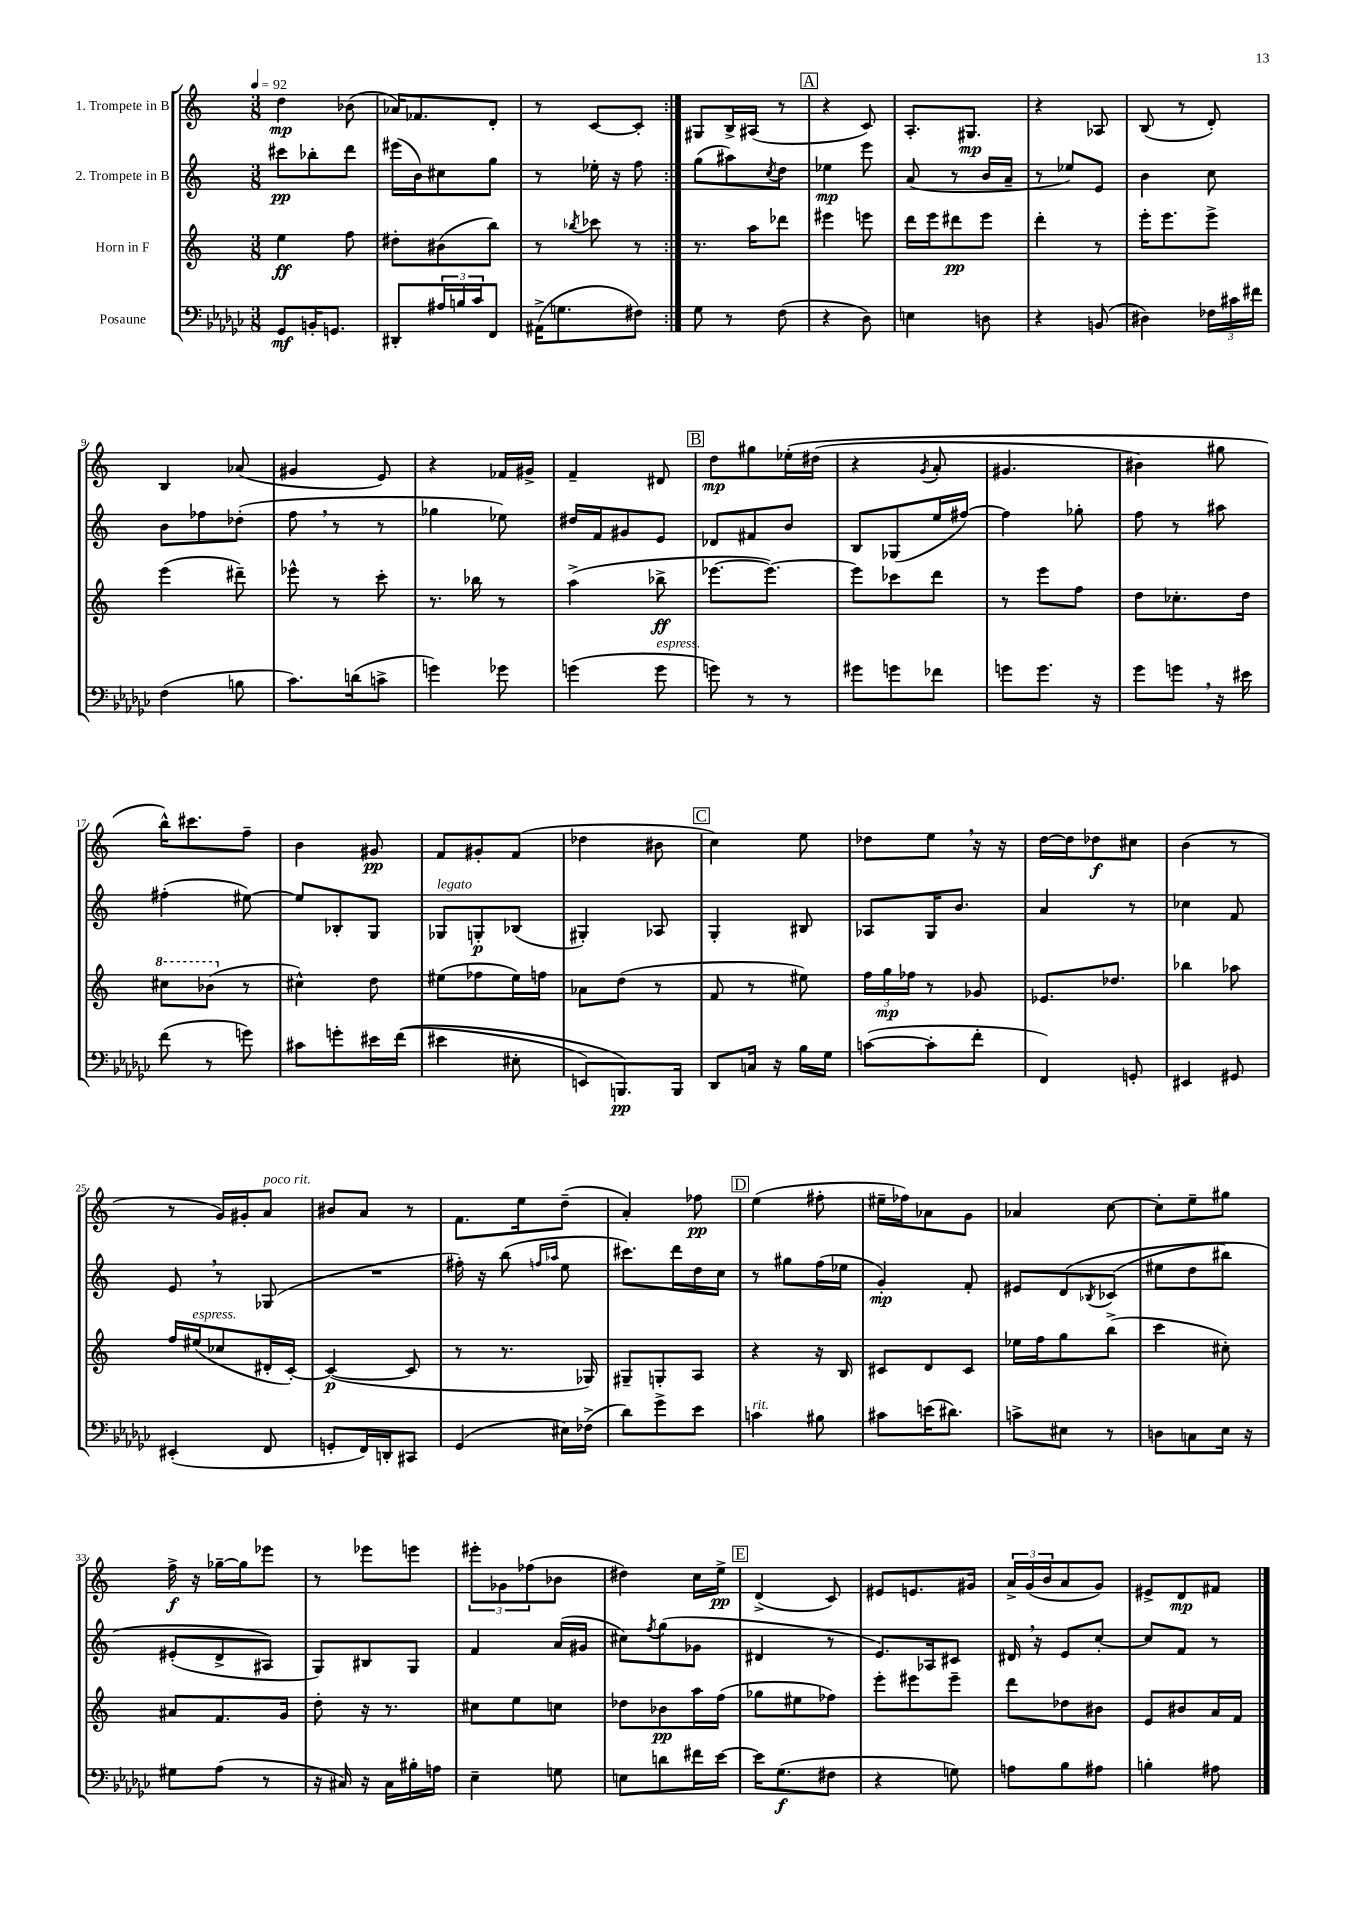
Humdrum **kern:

**kern	**dynam	**kern	**dynam	**kern	**dynam	**kern	**dynam
*part4	*part4	*part3	*part3	*part2	*part2	*part1	*part1
*staff4	*staff4	*staff3	*staff3	*staff2	*staff2	*staff1	*staff1
*I"Posaune	*	*I"Horn in F	*	*I"2. Trompete in B	*	*I"1. Trompete in B	*
*clefF4	*	*clefG2	*	*clefG2	*	*clefG2	*
*k[b-e-a-d-g-c-]	*	*k[]	*	*k[]	*	*k[]	*
*M3/8	*	*M3/8	*	*M3/8	*	*M3/8	*
*MM92	*	*MM92	*	*MM92	*	*MM92	*
=1	=1	=1	=1	=1	=1	=1	=1
8GG-/L	mf	4ee\	ff	8ccc#X\L	pp	4dd\	mp
16BBn'/K	.	.	.	8bb-X'\	.	.	.
8.GGn/J	.	.	.	.	.	.	.
.	.	8ff\	.	8ddd\J	.	(8b-X\	.
=2	=2	=2	=2	=2	=2	=2	=2
8DD#X'/L	.	8dd#X'\L	.	(16eee#X\LL	.	16a-X/KL)	.
.	.	.	.	16b\J)	.	8.f-X/	.
24A#X/L	.	(8b#X\	.	8cc#X\	.	.	.
24Bn/	.	.	.	.	.	.	.
24c-/J	.	.	.	.	.	.	.
8FF/J	.	8bb\J)	.	8gg\J	.	8d'/J	.
=3	=3	=3	=3	=3	=3	=3	=3
(16AA#X^\KL	.	8r	.	8r	.	8r	.
8.Gn\	.	.	.	.	.	.	.
.	.	8qbb-X/	.	.	.	.	.
.	.	8ccc-X\	.	16ee-X'\	.	[8c/L	.
.	.	.	.	16r	.	.	.
8F#X\J)	.	8r	.	8ff\	.	8c'/J]	.
=4:|!	=4:|!	=4:|!	=4:|!	=4:|!	=4:|!	=4:|!	=4:|!
8G-\	.	8.r	.	(8gg\L	.	8G#X/L	.
8r	.	.	.	8aa#X\)	.	16B^/L	.
.	.	16aa\KL	.	.	.	(16A#X/JJ	.
.	.	.	.	8qcc/	.	.	.
(8F\	.	8ddd-X\J	.	8dd\J	.	8r	.
!!LO:REH:place=s1:t=A
=5	=5	=5	=5	=5	=5	=5	=5
4r	.	4eee#X\	.	4ee-X\	mp	4r	.
8D-\)	.	8eeen\	.	8eee\	.	8c/)	.
=6	=6	=6	=6	=6	=6	=6	=6
4En\	.	16ddd\LL	.	(8a/	.	8.A'/L	.
.	.	16eee\J	.	.	.	.	.
.	.	8ddd#X\	pp	8r	.	.	.
.	.	.	.	.	.	8.G#X/J	mp
8Dn\	.	8eee\J	.	16b/LL	.	.	.
.	.	.	.	16a~/JJ	.	.	.
=7	=7	=7	=7	=7	=7	=7	=7
4r	.	4ddd'\	.	8r	.	4r	.
.	.	.	.	8ee-X/L)	.	.	.
(8BBn/	.	8r	.	8e/J	.	8A-X/	.
=8	=8	=8	=8	=8	=8	=8	=8
4D#X\)	.	16eee'\KL	.	4b\	.	(8B/	.
.	.	8.eee\	.	.	.	.	.
.	.	.	.	.	.	8r	.
24F-X\LL	.	8eee^\J	.	8cc\	.	8d'/)	.
24c#X\	.	.	.	.	.	.	.
24f#X\JJ	.	.	.	.	.	.	.
!!LO:LB:g=z
=9	=9	=9	=9	=9	=9	=9	=9
(4F\	.	(4eee\	.	8b\L	.	4B/	.
.	.	.	.	8ff-X\	.	.	.
8Bn\	.	8ddd#X~\)	.	(8dd-X'\J	.	(8a-X/	.
=10	=10	=10	=10	=10	=10	=10	=10
8.c-\L)	.	8eee-X^^\	.	8ff,\	.	4g#X/	.
.	.	8r	.	8r	.	.	.
(16dn\k	.	.	.	.	.	.	.
8cn^\J	.	8ccc'\	.	8r	.	8e/)	.
=11	=11	=11	=11	=11	=11	=11	=11
4gn\)	.	8.r	.	4gg-X\	.	4r	.
.	.	16bb-X\	.	.	.	.	.
8g-X\	.	8r	.	8ee-X\)	.	16f-X/LL	.
.	.	.	.	.	.	16g#X^/JJ	.
=12	=12	=12	=12	=12	=12	=12	=12
(4gn\	.	(4aa^\	.	16dd#X/LL	.	4f~/	.
.	.	.	.	16f/J	.	.	.
.	.	.	.	8g#X/	.	.	.
!LO:TX:a:i:t=espress.	!	!	!	!	!	!	!
8g\	.	8bb-X^\	ff	8e/J	.	8d#X/	.
!!LO:REH:place=s1:t=B
=13	=13	=13	=13	=13	=13	=13	=13
8gn\)	.	[8.eee-X\L	.	8d-X/L	.	8dd\L	mp
8r	.	.	.	8f#X/	.	8gg#X\	.
.	.	8.eee-\J_)	.	.	.	.	.
8r	.	.	.	8b/J	.	(16ee-X'\L	.
.	.	.	.	.	.	(16dd#X\JJ	.
=14	=14	=14	=14	=14	=14	=14	=14
8g#X\L	.	8eee-\L]	.	8B/L	.	4r	.
8gn\	.	8ccc-X\	.	(8G-X/	.	.	.
.	.	.	.	.	.	8qg/	.
8f-X\J	.	8ddd\J	.	16ee/L	.	8a'/	.
.	.	.	.	[16ff#X/JJ)	.	.	.
=15	=15	=15	=15	=15	=15	=15	=15
8gn\L	.	8r	.	4ff#\]	.	4.g#X/	.
8.g\J	.	8eee\L	.	.	.	.	.
.	.	8ff\J	.	8gg-X'\	.	.	.
16r	.	.	.	.	.	.	.
=16	=16	=16	=16	=16	=16	=16	=16
8g-\L	.	8dd\L	.	8ff\	.	4b#X\)	.
8gn,\J	.	8.cc-X'\	.	8r	.	.	.
16r	.	.	.	8aa#X\	.	8gg#X\	.
16e#X\	.	16dd\Jk	.	.	.	.	.
!!LO:LB:g=z
=17	=17	=17	=17	=17	=17	=17	=17
*	*	*8va	*	*	*	*	*
(8f\	.	8ccc#X\L	.	(4ff#X'\	.	16bb^^\KL)	.
.	.	.	.	.	.	8.ccc#X\	.
8r	.	(8bb-X\J	.	.	.	.	.
*	*	*X8va	*	*	*	*	*
8gn\)	.	8r	.	[8ee#X\)	.	8ff~\J	.
=18	=18	=18	=18	=18	=18	=18	=18
8c#X\L	.	4cc#X^^\)	.	8ee#/L]	.	4b\	.
8gn'\	.	.	.	8B-X'/	.	.	.
16e#X\L	.	8dd\	.	8G/J	.	8g#X/	pp
((16f\JJ	.	.	.	.	.	.	.
=19	=19	=19	=19	=19	=19	=19	=19
!	!	!	!	!LO:TX:a:i:t=legato	!	!	!
4e#X\	.	(8ee#X\L	.	8G-X/L	.	8f/L	.
.	.	8ff-X\	.	8Gn'/	p	8g#X'/	.
8E#X'\	.	16ee#\L)	.	(8B-X/J	.	(8f/J	.
.	.	16ffn\JJ	.	.	.	.	.
=20	=20	=20	=20	=20	=20	=20	=20
8EEn/L)	.	8a-X\L	.	4G#X'/)	.	4dd-X\	.
8.BBBn/)	pp	(8dd\J	.	.	.	.	.
.	.	8r	.	8A-X/	.	8b#X\	.
16BBB/Jk	.	.	.	.	.	.	.
!!LO:REH:place=s1:t=C
=21	=21	=21	=21	=21	=21	=21	=21
8DD-/L	.	8f/	.	4G'/	.	4cc\)	.
16Cn/Jk	.	8r	.	.	.	.	.
16r	.	.	.	.	.	.	.
16B-\LL	.	8ee#X\)	.	8B#X/	.	8ee\	.
16G-\JJ	.	.	.	.	.	.	.
=22	=22	=22	=22	=22	=22	=22	=22
([8cn\L	.	24ff\LL	.	8A-X/L	.	8dd-X\L	.
.	.	24gg\	mp	.	.	.	.
.	.	24ff-X\JJ	.	.	.	.	.
8c'\]	.	8r	.	16G/K	.	8ee,\J	.
.	.	.	.	8.b/J	.	.	.
8f'\J	.	8g-X/	.	.	.	16r	.
.	.	.	.	.	.	16r	.
=23	=23	=23	=23	=23	=23	=23	=23
4FF/)	.	8.e-X/L	.	4a/	.	[16dd\LL	.
.	.	.	.	.	.	16dd\J]	.
.	.	.	.	.	.	8dd-X\	f
.	.	8.dd-X/J	.	.	.	.	.
8GGn'/	.	.	.	8r	.	8cc#X\J	.
=24	=24	=24	=24	=24	=24	=24	=24
4EE#X/	.	4bb-X\	.	4cc-X\	.	(4b\	.
8GG#X/	.	8aa-X\	.	8f/	.	8r	.
!!LO:LB:g=z
=25	=25	=25	=25	=25	=25	=25	=25
(4EE#X'/	.	16ff/LL	.	8e,/	.	8r	.
!	!	!LO:TX:a:i:t=espress.	!	!	!	!	!
.	.	(16ee#X/J	.	.	.	.	.
.	.	8cc-X/	.	8r	.	16g/LL)	.
.	.	.	.	.	.	16g#X'/J	.
!	!	!	!	!	!	!LO:TX:a:i:t=poco rit.	!
8FF/	.	16d#X'/L	.	(8G-X/	.	8a/J	.
.	.	[16c'/JJ)	.	.	.	.	.
=26	=26	=26	=26	=26	=26	=26	=26
8GGn'/L	.	(4c/_	p	4.r	.	8b#X/L	.
16FF/L)	.	.	.	.	.	8a/J	.
16DDn'/J	.	.	.	.	.	.	.
8CC#X/J	.	8c/]	.	.	.	8r	.
=27	=27	=27	=27	=27	=27	=27	=27
(4GG-/	.	8r	.	16ff#X'\)	.	8.f\L	.
.	.	.	.	16r	.	.	.
.	.	8.r	.	(8bb\	.	.	.
.	.	.	.	.	.	16ee\k	.
.	.	.	.	16qqffn/LL	.	.	.
.	.	.	.	16qqaa-X/JJ	.	.	.
16E#X\LL)	.	.	.	8ee\	.	(8dd~\J	.
(16F-X^\JJ	.	16G-X/)	.	.	.	.	.
=28	=28	=28	=28	=28	=28	=28	=28
8d-\L)	.	8G#X~/L	.	8.ccc#X\L)	.	4a'/)	.
8g-^\	.	8Gn'/	.	.	.	.	.
.	.	.	.	16ddd\L	.	.	.
8e-\J	.	8A/J	.	16dd\	.	8ff-X\	pp
.	.	.	.	16cc\JJ	.	.	.
!!LO:REH:place=s1:t=D
=29	=29	=29	=29	=29	=29	=29	=29
!LO:TX:a:i:t=rit.	!	!	!	!	!	!	!
4cn\	.	4r	.	8r	.	(4ee\	.
.	.	.	.	8gg#X\L	.	.	.
8B#X\	.	16r	.	(16ff\L	.	8ff#X'\	.
.	.	16B/	.	16ee-X\JJ	.	.	.
=30	=30	=30	=30	=30	=30	=30	=30
8c#X\L	.	8c#X/L	.	4g'/)	mp	16ee#X~\LL	.
.	.	.	.	.	.	16ff-X\J)	.
(16en\K	.	8d/	.	.	.	8a-X\	.
8.d#X\J)	.	.	.	.	.	.	.
.	.	8c#/J	.	8f'/	.	8g\J	.
=31	=31	=31	=31	=31	=31	=31	=31
8cn^\L	.	16ee-X\LL	.	8e#X/L	.	4a-X/	.
.	.	16ff\J	.	.	.	.	.
8E#X\J	.	8gg\	.	(8d/	.	.	.
.	.	.	.	8qB-X/	.	.	.
8r	.	(8bb^\J	.	(8c-X/J	.	[8cc\	.
=32	=32	=32	=32	=32	=32	=32	=32
8Dn\L	.	4ccc\	.	8ee#X\L	.	8cc'\L]	.
8Cn\	.	.	.	8dd\	.	8ee~\	.
16E-\Jk	.	8cc#X'\)	.	8bb#X\J)	.	8gg#X\J	.
16r	.	.	.	.	.	.	.
!!LO:LB:g=z
=33	=33	=33	=33	=33	=33	=33	=33
8G#X\L	.	8a#X/L	.	(8e#X'/L	.	16ff^\	f
.	.	.	.	.	.	16r	.
(8A-\J	.	8.f/	.	8d^/	.	[16gg-X~\LL	.
.	.	.	.	.	.	16gg-\J]	.
8r	.	.	.	8A#X/J)	.	8eee-X\J	.
.	.	16g/Jk	.	.	.	.	.
=34	=34	=34	=34	=34	=34	=34	=34
16r	.	8dd'\	.	8G/L)	.	8r	.
16C#X/)	.	.	.	.	.	.	.
16r	.	16r	.	8B#X/	.	8eee-X\L	.
16C#\LL	.	8.r	.	.	.	.	.
16B#X'\	.	.	.	8G/J	.	8eeen\J	.
16An\JJ	.	.	.	.	.	.	.
=35	=35	=35	=35	=35	=35	=35	=35
4E-~\	.	8cc#X\L	.	4f/	.	12eee#X'\L	.
.	.	.	.	.	.	12g-X\	.
.	.	8ee\	.	.	.	.	.
.	.	.	.	.	.	(12ff-X\	.
8Gn\	.	8ccn\J	.	(16a/LL	.	8b-X\J	.
.	.	.	.	16g#X/JJ	.	.	.
=36	=36	=36	=36	=36	=36	=36	=36
8En\L	.	8dd-X\L	.	8cc#X\L)	.	4dd#X\)	.
.	.	.	.	8qff/	.	.	.
8dn\	.	8b-X\	pp	(8gg\	.	.	.
16f#X\L	.	16aa\L	.	8g-X\J	.	16cc\LL	.
[16e-\JJ	.	(16ff\JJ	.	.	.	16ee^\JJ	pp
!!LO:REH:place=s1:t=E
=37	=37	=37	=37	=37	=37	=37	=37
16e-\KL]	.	8gg-X\L	.	4d#X/	.	(4d^/	.
(8.G-\	f	.	.	.	.	.	.
.	.	8ee#X\	.	.	.	.	.
8F#X\J	.	8ff-X\J)	.	8r	.	8c/)	.
=38	=38	=38	=38	=38	=38	=38	=38
4r	.	8eee'\L	.	8.e/L)	.	8e#X/L	.
.	.	8eee#X\	.	.	.	8.en/	.
.	.	.	.	16A-X/k	.	.	.
8Gn\)	.	8eee#~\J	.	8c#X/J	.	.	.
.	.	.	.	.	.	16g#X/Jk	.
=39	=39	=39	=39	=39	=39	=39	=39
8An\L	.	8ddd\L	.	16d#X,/	.	24a^/LL	.
.	.	.	.	.	.	(24g/	.
.	.	.	.	16r	.	.	.
.	.	.	.	.	.	24b/J	.
8B-\	.	8dd-X\	.	8e/L	.	8a/	.
8A#X\J	.	8b#X\J	.	[8cc'/J	.	8g/J)	.
=40	=40	=40	=40	=40	=40	=40	=40
4Bn'\	.	8e/L	.	8cc/L]	.	8e#X^/L	.
.	.	8b#X/	.	8f/J	.	8d/	mp
8A#X\	.	16a/L	.	8r	.	8f#X/J	.
.	.	16f/JJ	.	.	.	.	.
==	==	==	==	==	==	==	==
*-	*-	*-	*-	*-	*-	*-	*-
